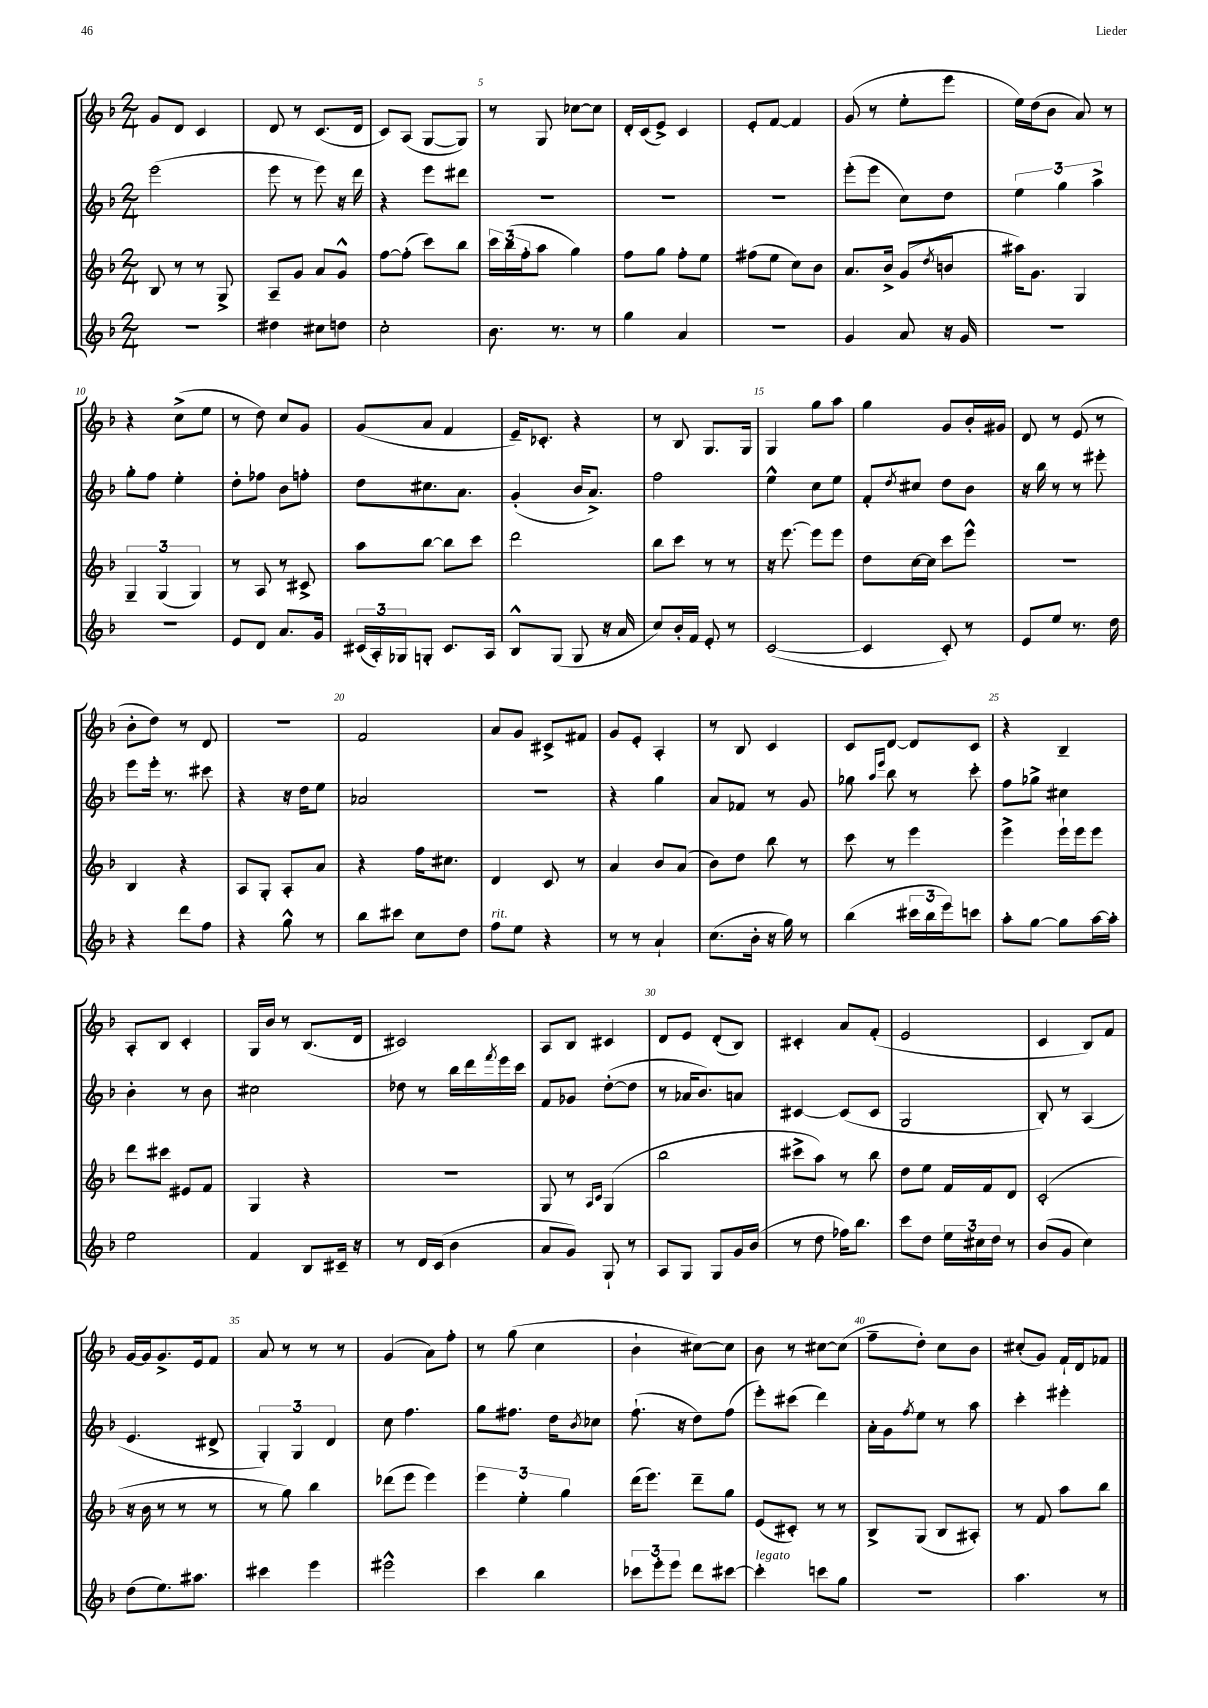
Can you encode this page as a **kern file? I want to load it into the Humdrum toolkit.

**kern	**kern	**kern	**kern
*part4	*part3	*part2	*part1
*staff4	*staff3	*staff2	*staff1
*clefG2	*clefG2	*clefG2	*clefG2
*k[b-]	*k[b-]	*k[b-]	*k[b-]
*M2/4	*M2/4	*M2/4	*M2/4
=2	=2	=2	=2
2r	8B-/	(2eee\	8g/L
.	8r	.	8d/J
.	8r	.	4c/
.	8G^/	.	.
=3	=3	=3	=3
4dd#X\	8A~/L	8eee\	8d/
.	8g/J	8r	8r
8cc#X\L	8a/L	8eee\)	(8.c/L
8ddn\J	8g^^/J	16r	.
.	.	16ddd\	16d/Jk
=4	=4	=4	=4
2cc'\	[8ff\L	4r	8c/L)
.	(8ff'\J]	.	(8A/J
.	8ccc\L)	8eee\L	[8G/L
.	8bb-\J	8ddd#X\J	8G/J])
=5	=5	=5	=5
8.b-\	24ccc\LL	2r	8r
.	(24bb-\	.	.
.	24ff'\J	.	.
.	8aa\J	.	8G/
8.r	.	.	.
.	4gg\)	.	[8cc-X\L
8r	.	.	8cc-\J]
=6	=6	=6	=6
4gg\	8ff\L	2r	16d'/LL
.	.	.	(16c/J
.	8gg\J	.	8e^/J)
4a/	8ff'\L	.	4c/
.	8ee\J	.	.
=7	=7	=7	=7
2r	(8ff#X\L	2r	8e'/L
.	8ee\J	.	[8f/J
.	8cc\L)	.	4f/]
.	8b-\J	.	.
=8	=8	=8	=8
4g/	8.a/L	(8eee'\L	(8g/
.	.	8eee\J	8r
.	16b-^/Jk	.	.
8a/	(8g/L	8cc\L)	8ee'\L
.	8qdd/	.	.
16r	8bn/J	8dd\J	8eee\J
16g/	.	.	.
=9	=9	=9	=9
2r	16aa#X\KL)	6ee\	16ee\LL)
.	8.g\J	.	(16dd\J
.	.	.	8b-\J
.	.	6gg\	.
.	4G/	.	8a/)
.	.	6aa^\	.
.	.	.	8r
!!LO:LB:g=z
=10	=10	=10	=10
2r	6G~/	8gg'\L	4r
.	.	8ff\J	.
.	(6G/	.	.
.	.	4ee'\	(8cc^\L
.	6G/)	.	.
.	.	.	8ee\J
=11	=11	=11	=11
8e/L	8r	8dd'\L	8r
8d/J	8A/	8ff-X\J	8dd\)
8.a/L	8r	8b-\L	8cc/L
.	8c#X^/	8ffn'\J	8g/J
16g/Jk	.	.	.
=12	=12	=12	=12
(24c#X/LL	8aa\L	8dd\L	(8g/L
24A'/)	.	.	.
24G-X/J	.	.	.
8Gn'/J	[8bb-\J	8.cc#X\	8a/J
8.c#/L	8bb-\L]	.	4f/
.	.	8.a\J	.
.	8ccc\J	.	.
16A/Jk	.	.	.
=13	=13	=13	=13
8B-^^/L	2ddd\	(4g'/	16e~/KL)
.	.	.	8.c-X'/J
(8G/J	.	.	.
8G/	.	16b-/KL	4r
.	.	8.a^/J)	.
16r	.	.	.
16a/	.	.	.
=14	=14	=14	=14
8cc/L)	8bb-\L	2ff\	8r
16b-'/L	8ccc\J	.	8B-/
16f/JJ	.	.	.
8e'/	8r	.	8.G/L
8r	8r	.	.
.	.	.	16G/Jk
=15	=15	=15	=15
([2c/	16r	4ee^^\	4G/
.	[8.eee\	.	.
.	8eee\L]	8cc\L	8gg\L
.	8eee\J	8ee\J	8aa\J
=16	=16	=16	=16
4c/]	8dd\L	8f'/L	4gg\
.	.	8qdd/	.
.	[16cc\L	8cc#X/J	.
.	16cc\JJ]	.	.
8c'/)	8ccc\L	8dd\L	8g/L
8r	8eee^^\J	8b-\J	16b-'/L
.	.	.	16g#X/JJ
=17	=17	=17	=17
8e/L	2r	16r	8d/
.	.	16bb-\	.
8ee/J	.	8r	8r
8.r	.	8r	(8e/
.	.	8eee#X'\	8r
16dd\	.	.	.
!!LO:LB:g=z
=18	=18	=18	=18
4r	4B-/	8eee\L	8b-'\L
.	.	16eee'\Jk	8dd\J)
.	.	8.r	.
8ddd\L	4r	.	8r
8ff\J	.	8ccc#X\	8d/
=19	=19	=19	=19
4r	8A/L	4r	2r
.	8G'/J	.	.
8gg^^\	8A'/L	16r	.
.	.	16dd\KL	.
8r	8a/J	8ee\J	.
=20	=20	=20	=20
8bb-\L	4r	2a-X/	2f/
8ccc#X\J	.	.	.
8cc\L	16ff\KL	.	.
.	8.cc#X\J	.	.
8dd\J	.	.	.
=21	=21	=21	=21
!LO:TX:a:i:t=rit.	!	!	!
8ff\L	4d/	2r	8a/L
8ee\J	.	.	8g/J
4r	8c/	.	8c#X^/L
.	8r	.	8f#X/J
=22	=22	=22	=22
8r	4a/	4r	8g/L
8r	.	.	8e'/J
4a`/	8b-/L	4gg\	4A'/
.	(8a/J	.	.
=23	=23	=23	=23
(8.cc\L	8b-\L)	8a/L	8r
.	8dd\J	8f-X/J	8B-/
16b-'\Jk	.	.	.
16r	8bb-\	8r	4c/
16gg\)	.	.	.
8r	8r	8g/	.
=24	=24	=24	=24
(4bb-\	8ccc\	8gg-X\	8c/L
.	.	16qqaa/LL	.
.	.	16qqeee/JJ	.
.	8r	8bb-\	[8d/J
24ccc#X\LL	4eee\	8r	8d/L]
24bb-\	.	.	.
24eee\J)	.	.	.
8cccn\J	.	8ccc'\	8c/J
=25	=25	=25	=25
8aa'\L	4eee^\	8ff\L	4r
[8gg\J	.	8gg-X^\J	.
8gg\L]	16eee`\LL	4cc#X\	4B-~/
.	16eee\J	.	.
[16aa\L	8eee\J	.	.
16aa'\JJ]	.	.	.
!!LO:LB:g=z
=26	=26	=26	=26
2ee\	8ddd\L	4b-'\	8A'/L
.	8ccc#X\J	.	8B-/J
.	8e#X/L	8r	4c'/
.	8f/J	8b-\	.
=27	=27	=27	=27
4f/	4G/	2cc#X\	16G/LL
.	.	.	16b-/JJ
.	.	.	8r
8B-/L	4r	.	(8.B-/L
16c#X~/Jk	.	.	.
16r	.	.	16d/Jk
=28	=28	=28	=28
8r	2r	8dd-X\	2c#X/)
16d/LL	.	8r	.
(16c/JJ	.	.	.
4b-\	.	16bb-\LL	.
.	.	16ddd\	.
.	.	8qfff/	.
.	.	16eee\	.
.	.	16ccc\JJ	.
=29	=29	=29	=29
8a/L	8G/	8f/L	8A/L
8g/J)	8r	8g-X/J	8B-/J
.	16qqA/LL	.	.
.	16qqc/JJ	.	.
8G`/	(4G/	([8dd'\L	4c#X/
8r	.	8dd\J]	.
=30	=30	=30	=30
8A/L	2bb-\	8r	8d/L
8G/J	.	16a-X/KL	8e/J
.	.	8.b-/)	.
8G/L	.	.	(8d'/L
16g/L	.	8an/J	8B-/J)
(16b-/JJ	.	.	.
=31	=31	=31	=31
8r	8ccc#X^\L	[4c#X/	4c#X'/
8dd\	8aa\J)	.	.
16ff-X\KL)	8r	(8c#/L]	8a/L
8.bb-\J	.	.	.
.	8bb-\	8c#/J	(8f'/J
=32	=32	=32	=32
8ccc\L	8dd\L	2G/	2e/
8dd\J	8ee\J	.	.
24ee\LL	16f/LL	.	.
24cc#X\	.	.	.
.	16f/J	.	.
24dd\JJ	.	.	.
8r	8d/J	.	.
=33	=33	=33	=33
(8b-/L	(2c'/	8B-'/)	4c/
8g/J	.	8r	.
4cc\)	.	(4A/	8B-/L)
.	.	.	8f/J
!!LO:LB:g=z
=34	=34	=34	=34
(8dd\L	16r	4.e/	[16g/LL
.	16b-\	.	16g/J]
8.ee\)	8r	.	8.g^/
.	8r	.	.
8.aa#X\J	.	.	16e/k
.	8r	8d#X^/	8f/J
=35	=35	=35	=35
4ccc#X\	8r	6G'/)	8a/
.	8gg\)	.	8r
.	.	6G/	.
4eee\	4bb-\	.	8r
.	.	6d/	.
.	.	.	8r
=36	=36	=36	=36
2eee#X^^\	(8ddd-X\L	8cc\	(4g/
.	8eee\J	4.ff\	.
.	4eee\)	.	8a\L)
.	.	.	8ff'\J
=37	=37	=37	=37
4ccc\	6eee\	8gg\L	8r
.	.	8.ff#X\J	(8gg\
.	6ee'\	.	.
4bb-\	.	.	4cc\
.	.	16dd\KL	.
.	6gg\	.	.
.	.	8qb-/	.
.	.	8cc-X\J	.
=38	=38	=38	=38
12ccc-X\L	(16ddd\KL	(8.ff`\	4b-`\
.	8.eee\J)	.	.
12eee'\	.	.	.
12eee\J	.	.	.
.	.	16r	.
8ddd\L	8ddd~\L	8dd\L)	[8cc#X\L)
[8ccc#X\J	8gg\J	(8ff\J	8cc#\J]
=39	=39	=39	=39
!LO:TX:a:i:t=legato	!	!	!
4ccc#'\]	(8e/L	8eee'\L)	8b-\
.	8c#X'/J)	(8ccc#X\J	8r
8cccn\L	8r	4ddd\)	[8cc#X\L
8gg\J	8r	.	(8cc#\J]
=40	=40	=40	=40
2r	8B-^/L	16a'\LL	8ff~\L
.	.	16g\J	.
.	.	8qff/	.
.	(8G/J	8ee\J	8dd'\J)
.	8B-/L	8r	8cc\L
.	8A#X'/J)	8aa\	8b-\J
=41	=41	=41	=41
4.aa\	8r	4ccc'\	(8cc#X'/L
.	8f/	.	8g/J)
.	8aa\L	4eee#X'\	16f`/LL
.	.	.	16d/J
8r	8bb-\J	.	8f-X/J
==	==	==	==
*-	*-	*-	*-
